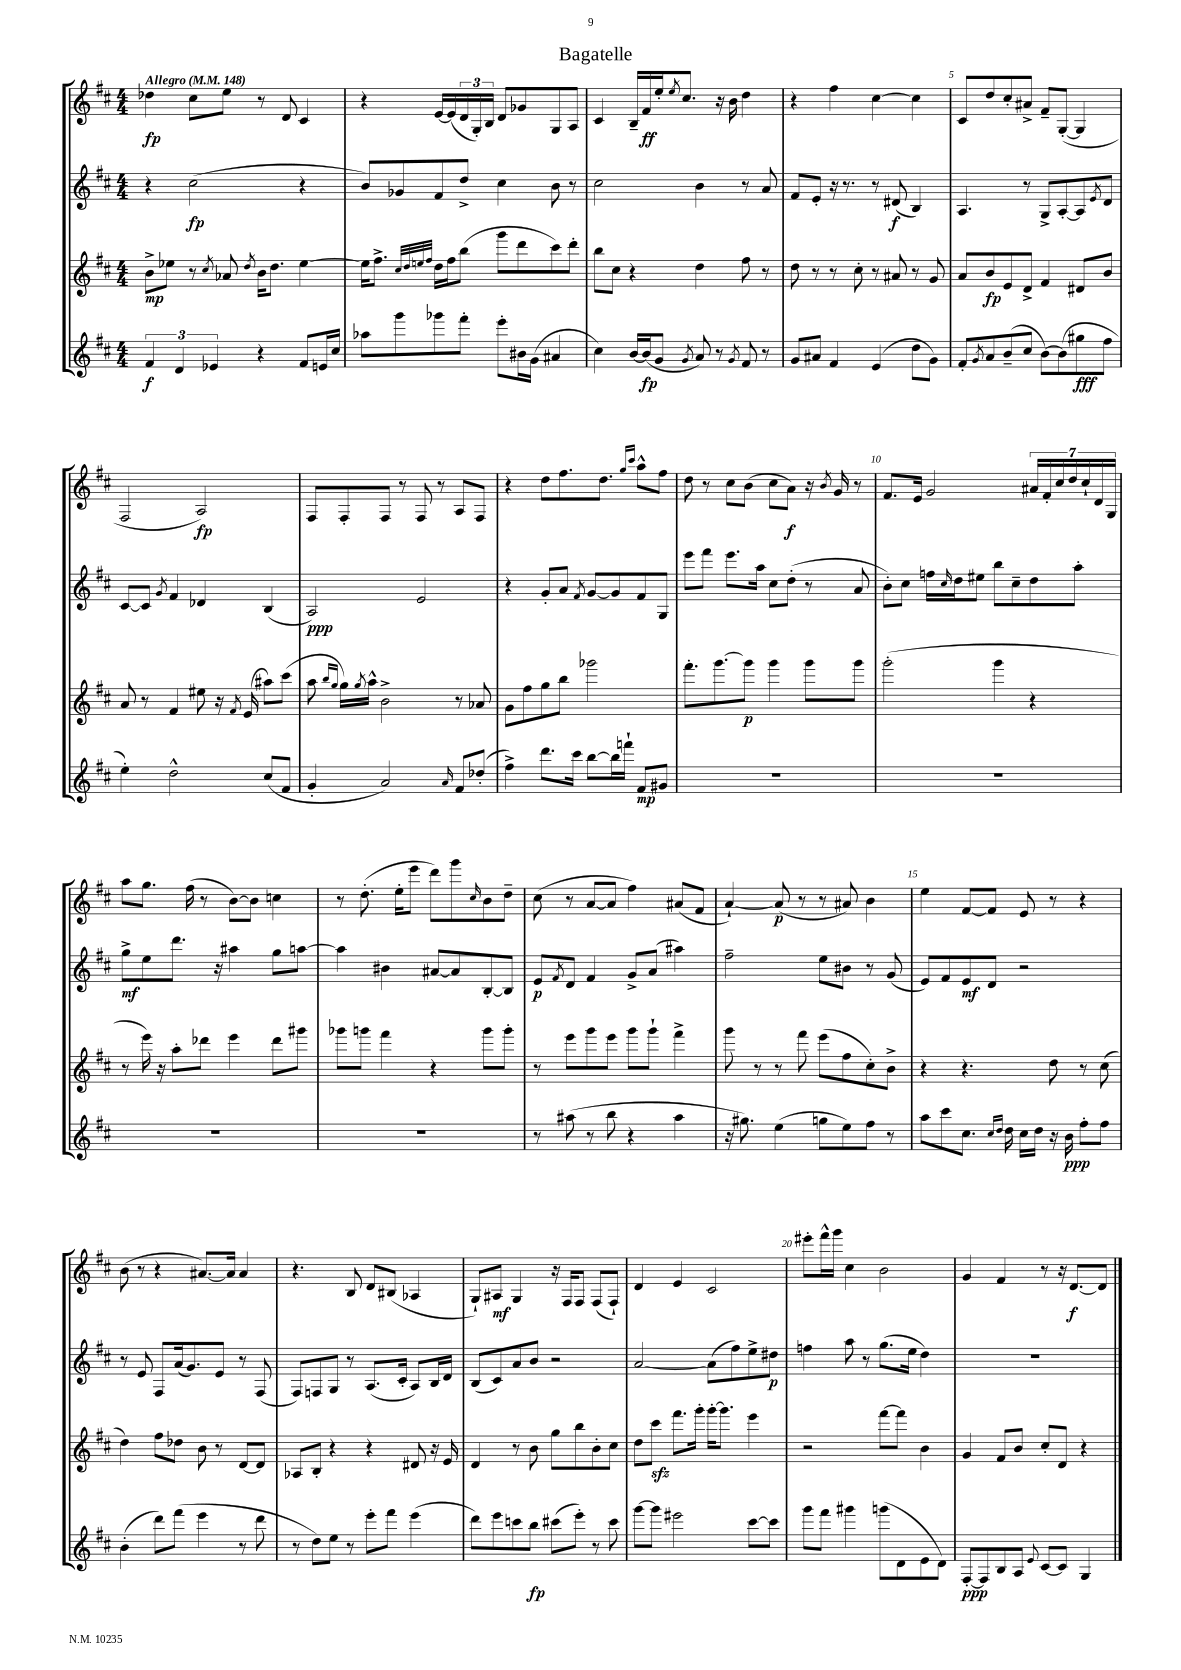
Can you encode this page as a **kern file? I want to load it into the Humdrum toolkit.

**kern	**kern	**kern	**kern
*staff4	*staff3	*staff2	*staff1
*clefG2	*clefG2	*clefG2	*clefG2
*k[f#c#]	*k[f#c#]	*k[f#c#]	*k[f#c#]
*M4/4	*M4/4	*M4/4	*M4/4
*MM148	*MM148	*MM148	*MM148
6f#	8b^	4r	4dd-
.	8ee-	.	.
6d	.	.	.
.	8r	(2cc#	8cc#
6e-	.	.	.
.	8qcc#	.	.
.	8a-	.	8ee
.	8qdd	.	.
4r	16b	.	8r
.	8.dd	.	.
.	.	.	8d
8f#	[4ee-	4r	4c#
16e	.	.	.
16cc#	.	.	.
=	=	=	=
8aa-	16ee-]	8b)	4r
.	8.ff#^	.	.
8ggg	.	8g-	.
.	32qqcc#	.	.
.	32qqdd	.	.
.	32qqee	.	.
.	32qqff#	.	.
8ggg-	16dd	8f#	[16e
.	16ff#	.	(16e]
8fff#'	(8bb	8dd^	24d
.	.	.	24G')
.	.	.	24B
8eee'	8ggg	4cc#	8d
16b#	8ddd	.	8g-
(16g	.	.	.
4a#	8ccc#)	8b	8G
.	8ddd'	8r	8A
=	=	=	=
4cc#)	8bb	2cc#	4c#
.	8cc#	.	.
[16b	4r	.	16B~
(16b]	.	.	16f#
8g	.	.	16ee'
.	.	.	8qee
.	.	.	8.cc#
8qg	.	.	.
8a)	4dd	4b	.
8r	.	.	16r
.	.	.	16b
8qg	.	.	.
8f#	8ff#	8r	4dd
8r	8r	8a	.
=	=	=	=
8g	8dd	8f#	4r
8a#	8r	8e'	.
4f#	8r	16r	4ff#
.	.	8.r	.
.	8cc#'	.	.
(4e	8r	8r	[4cc#
.	8a#	(8d#	.
8dd	8r	4B)	4cc#]
8g)	8g	.	.
=	=	=	=
8f#'	8a	4.A	8c#
8qg	.	.	.
8a	8b	.	8dd
(8b~	8e	.	8cc#'
8cc#	8d^	8r	8a#^
[8b)	4f#	8G^	8f#~
(8b]	.	[8A'	([8G'
8gg#	8d#	8A]	4G]
.	.	8qe	.
8ff#	8b	8d	.
=	=	=	=
4ee')	8a	[8c#	2F#
.	8r	8c#]	.
.	.	8qg	.
2dd^^	4f#	4f#	.
.	8ee#	4d-	2A)
.	16r	.	.
.	8qf#	.	.
.	(16e	.	.
(8cc#	8aa#)	(4B	.
8f#	(8ccc#	.	.
=	=	=	=
4g'	8aa	2A)	8F#
.	16qqbb	.	.
.	16qqgg	.	.
.	16gg)	.	8F#'
.	8qgg	.	.
.	16aa^^	.	.
2a)	2b^	.	8F#
.	.	.	8r
.	.	2e	8F#
.	.	.	8r
16qqa	.	.	.
8f#	8r	.	8A
(8dd-'	8a-	.	8F#
=	=	=	=
4ff#^)	8g	4r	4r
.	8ff#	.	.
8.ddd	8gg	8g'	8dd
.	8bb	8a	8.ff#
16ccc#	.	.	.
.	.	8qf#	.
[8bb	2ggg-	[8g	.
.	.	.	8.dd
16bb]	.	8g]	.
16fff`	.	.	.
.	.	.	16qqgg
.	.	.	16qqccc#
8f#	.	8f#	8aa^^
8g#	.	8G	8ff#
=	=	=	=
1r	8.fff#'	8eee	8dd
.	.	8fff#	8r
.	[8.ggg	.	.
.	.	8.eee	8cc#
.	8ggg]	.	(8b
.	.	16aa	.
.	4ggg	8cc#	8cc#
.	.	(8dd'	8a)
.	8ggg	8r	16r
.	.	.	8qb
.	.	.	16g
.	8ggg	8a	8r
=	=	=	=
1r	(2ggg'	8b')	8.f#
.	.	8cc#	.
.	.	.	16e
.	.	16ff	2g
.	.	16qqcc#	.
.	.	16dd	.
.	.	8ee#	.
.	4ggg	8bb	.
.	.	8cc#~	.
.	4r	8dd	28a#
.	.	.	28f#'
.	.	.	28cc#
.	.	.	28dd
.	.	8aa'	.
.	.	.	28cc#`
.	.	.	28d
.	.	.	28G
=	=	=	=
1r	8r	8gg^	8aa
.	16eee)	8ee	8.gg
.	16r	.	.
.	8aa'	8.ddd	.
.	.	.	(16ff#
.	8ddd-	.	8r
.	.	16r	.
.	4eee	4aa#	[8b)
.	.	.	8b]
.	8ddd-	8gg	4cc
.	8ggg#	[8aa	.
=	=	=	=
1r	8ggg-	4aa]	8r
.	8ggg	.	(8.dd'
.	4fff#	4b#	.
.	.	.	16ee'
.	.	.	8eee
.	4r	[8a#	8ddd)
.	.	8a#]	8ggg
.	.	.	16qqcc#
.	8ggg	[8B'	8b
.	8ggg'	8B]	8dd~
=	=	=	=
8r	8r	8e	(8cc#
.	.	8qf#	.
(8aa#	8eee	8d	8r
8r	8ggg	4f#	[8a
8bb	8eee	.	8a]
4r	8ggg	8g^	4ff#)
.	8ggg`	(8a	.
4aa#	4fff#^	4aa#)	(8a#
.	.	.	8f#
=	=	=	=
16r	8ggg	2ff#~	[4a`)
8.gg#)	.	.	.
.	8r	.	.
(4ee	8r	.	(8a]
.	8fff#	.	8r
8gg	(8eee	8ee	8r
8ee)	8ff#	8b#	8a#)
8ff#	8cc#')	8r	4b
8r	8b^	(8g	.
=	=	=	=
8aa	4r	8e)	4ee
8ccc#	.	8f#	.
8.cc#	4.r	8e	[8f#
.	.	8d	8f#]
16qqcc#	.	.	.
16qqdd	.	.	.
16dd	.	.	.
16cc#	.	2r	8e
16dd	.	.	.
16r	8dd	.	8r
16b	.	.	.
8ff#'	8r	.	4r
8ff#	(8cc#	.	.
=	=	=	=
(4b'	4dd)	8r	(8b
.	.	8e	8r
8ddd)	8ff#	8F#	4r
(8fff#	8dd-	(16a	.
.	.	8.g)	.
4eee	8b	.	[8.a#)
.	8r	8e	.
.	.	.	16a#]
8r	[8d	8r	4a#
8ddd	8d]	(8F#	.
=	=	=	=
8r	8A-	8F#)	4.r
8dd)	8B'	8F	.
8ee	4r	8G	.
8r	.	8r	8B
8eee'	4r	(8.A	8d
8fff#	.	.	(8B#
.	.	16c#'	.
(4eee	8d#	8A)	4A-
.	16r	16B	.
.	16e	16d	.
=	=	=	=
8ddd)	4d	(8B	8G`)
8eee	.	8c#)	8A#
8ccc	8r	8a	4G
8bb	8b	8b	.
(8ccc#	8gg	2r	16r
.	.	.	16F#
8eee')	8bb	.	8F#
8r	8b'	.	(8F#
8ccc#	8cc#	.	8F#`)
=	=	=	=
[8ggg	8dd	[2a	4d
8ggg]	8ccc#	.	.
2eee#	8.fff#	.	4e
.	16ggg'	.	.
.	[16ggg'	(8a]	2c#
.	8.ggg]	.	.
.	.	8ff#)	.
[8ccc#	4eee	8ee^	.
8ccc#]	.	8dd#	.
=	=	=	=
8ggg	2r	4ff	8eee#'
8fff#	.	.	16fff#^^
.	.	.	16ggg
4ggg#	.	8aa	4cc#
.	.	8r	.
(8ggg	[8fff#	(8.gg	2b
8d	8fff#]	.	.
.	.	16ee	.
8e	4b	4dd)	.
8d)	.	.	.
=	=	=	=
[8F#'	4g	1r	4g
8F#]	.	.	.
8B	8f#	.	4f#
8A	8b	.	.
8qqe	.	.	.
[8c#	8cc#'	.	8r
8c#]	8d	.	16r
.	.	.	[8.d
4G	4r	.	.
.	.	.	8d]
==	==	==	==
*-	*-	*-	*-
